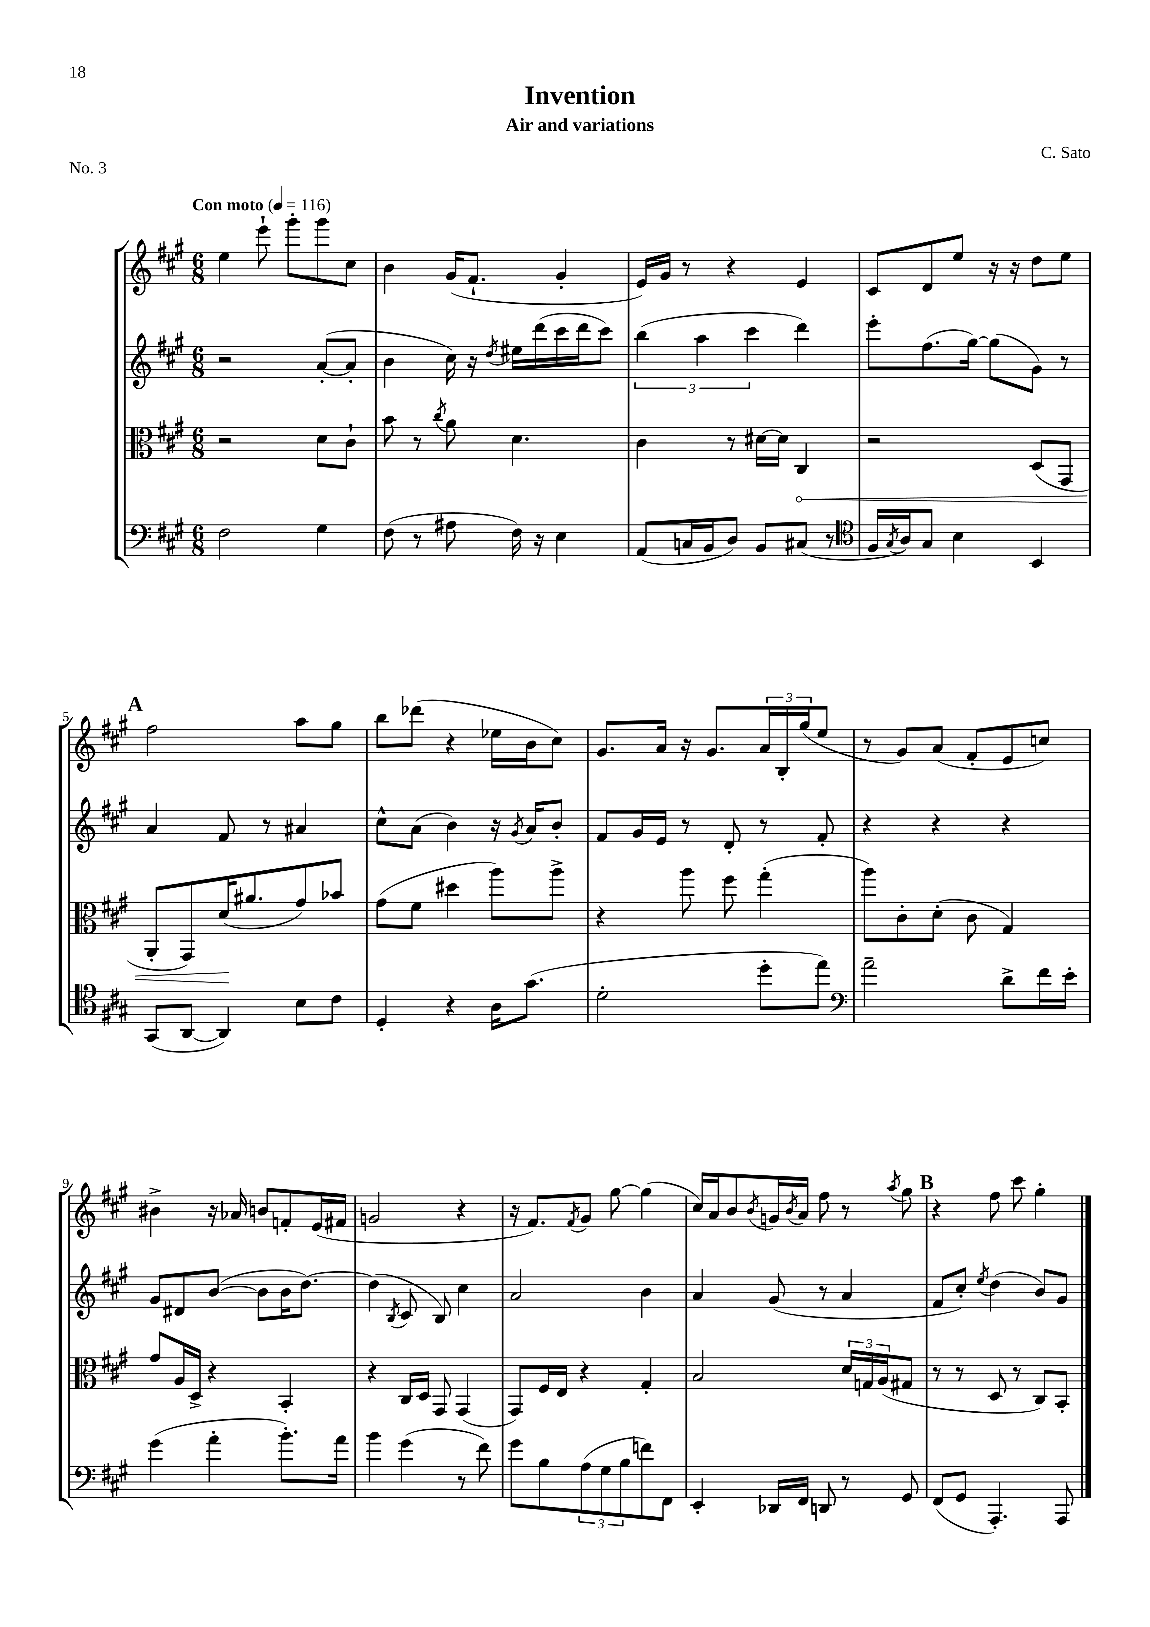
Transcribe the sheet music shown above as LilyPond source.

\header { title = "Invention" composer = "C. Sato" subtitle = "Air and variations" piece = "No. 3" }
<<
\new StaffGroup <<
\new Staff = "s0" {
    \clef treble \key a \major \numericTimeSignature \time 6/8 \tempo "Con moto" 4 = 116
    e''4 e'''8-! gis'''8-. gis'''8 cis''8 |
    b'4 gis'16( fis'8.-! gis'4-. |
    e'16) gis'16 r8 r4 e'4 |
    cis'8 d'8 e''8 r16 r16 d''8 e''8 |
    \mark \markup { \bold "A" } fis''2 a''8 gis''8 |
    b''8 des'''8( r4 ees''16 b'16 cis''8) |
    gis'8. a'16 r16 gis'8. \tuplet 3/2 { a'16 b16-. gis''16( } e''8 |
    r8 gis'8) a'8( fis'8-. e'8 c''8) |
    bis'4-> r16 aes'16 b'8 f'8-. e'16( fis'16 |
    g'2 r4 |
    r16 fis'8.) \acciaccatura { fis'8 } gis'8 gis''8~ gis''4( |
    cis''16) a'16 b'8 \acciaccatura { b'8 } g'16 \acciaccatura { b'8 } a'16 fis''8 r8 \acciaccatura { a''8 } gis''8 |
    \mark \markup { \bold "B" } r4 fis''8 cis'''8 gis''4-. \bar "|." |
}
\new Staff = "s1" {
    \clef treble \key a \major \numericTimeSignature \time 6/8
    r2 a'8~-.( a'8-. |
    b'4 cis''16) r16 \acciaccatura { d''8 } eis''16 d'''16( cis'''16 d'''16 cis'''8) |
    \tuplet 3/2 { b''4( a''4 cis'''4 } d'''4) |
    e'''8-. fis''8.( gis''16~) gis''8( gis'8) r8 |
    \mark \markup { \bold "A" } a'4 fis'8 r8 ais'4 |
    cis''8-^ a'8( b'4) r16 \acciaccatura { gis'8 } a'16 b'8-. |
    fis'8 gis'16 e'16 r8 d'8-. r8 fis'8-. |
    r4 r4 r4 |
    gis'8 dis'8 b'8~( b'8 b'16 d''8.~) |
    d''4( \acciaccatura { b8 } cis'8 b8) cis''4 |
    a'2 b'4 |
    a'4 gis'8( r8 a'4 |
    \mark \markup { \bold "B" } fis'8 cis''8-.) \acciaccatura { e''8 } d''4( b'8) gis'8 \bar "|." |
}
\new Staff = "s2" {
    \clef alto \key a \major \numericTimeSignature \time 6/8
    r2 d'8 cis'8-! |
    b'8 r8 \acciaccatura { cis''8 } a'8 d'4. |
    cis'4 r8 dis'16~ dis'16 \once \override Hairpin.circled-tip = ##t cis4\< |
    r2 d8( gis,8 |
    \mark \markup { \bold "A" } a,8-. gis,8) d'16\!( ais'8. gis'8) bes'8 |
    gis'8( fis'8 dis''4 a''8) a''8-> |
    r4 a''8 fis''8 gis''4-.( |
    a''8) cis'8-. d'8-.( cis'8 gis4) |
    gis'8 a16 d16-> r4 b,4-. |
    r4 cis16 d16 gis,8 gis,4( |
    gis,8) fis16 e16 r4 gis4-. |
    b2 \tuplet 3/2 { d'16 g16 a16( } gis8 |
    \mark \markup { \bold "B" } r8 r8 d8 r8 cis8) b,8-. \bar "|." |
}
\new Staff = "s3" {
    \clef bass \key a \major \numericTimeSignature \time 6/8
    fis2 gis4 |
    fis8( r8 ais8 fis16) r16 e4 |
    a,8( c16 b,16 d8) b,8 cis8( r8 |
    \clef tenor fis16 \acciaccatura { gis8 } a16) gis8 b4 b,4 |
    \mark \markup { \bold "A" } gis,8( a,8~ a,4) b8 cis'8 |
    d4-. r4 a16 gis'8.( |
    d'2-. d''8-. e''8) |
    \clef bass a'2-- d'8-> fis'16 e'16-. |
    gis'4( a'4-. b'8.-.) a'16 |
    b'4 gis'4( r8 fis'8) |
    gis'8 b8 \tuplet 3/2 { a8( gis8 b8 } f'8) fis,8 |
    e,4-. des,16 fis,16 d,8 r8 gis,8 |
    \mark \markup { \bold "B" } fis,8( gis,8 a,,4.-.) a,,8 \bar "|." |
}
>>
>>
